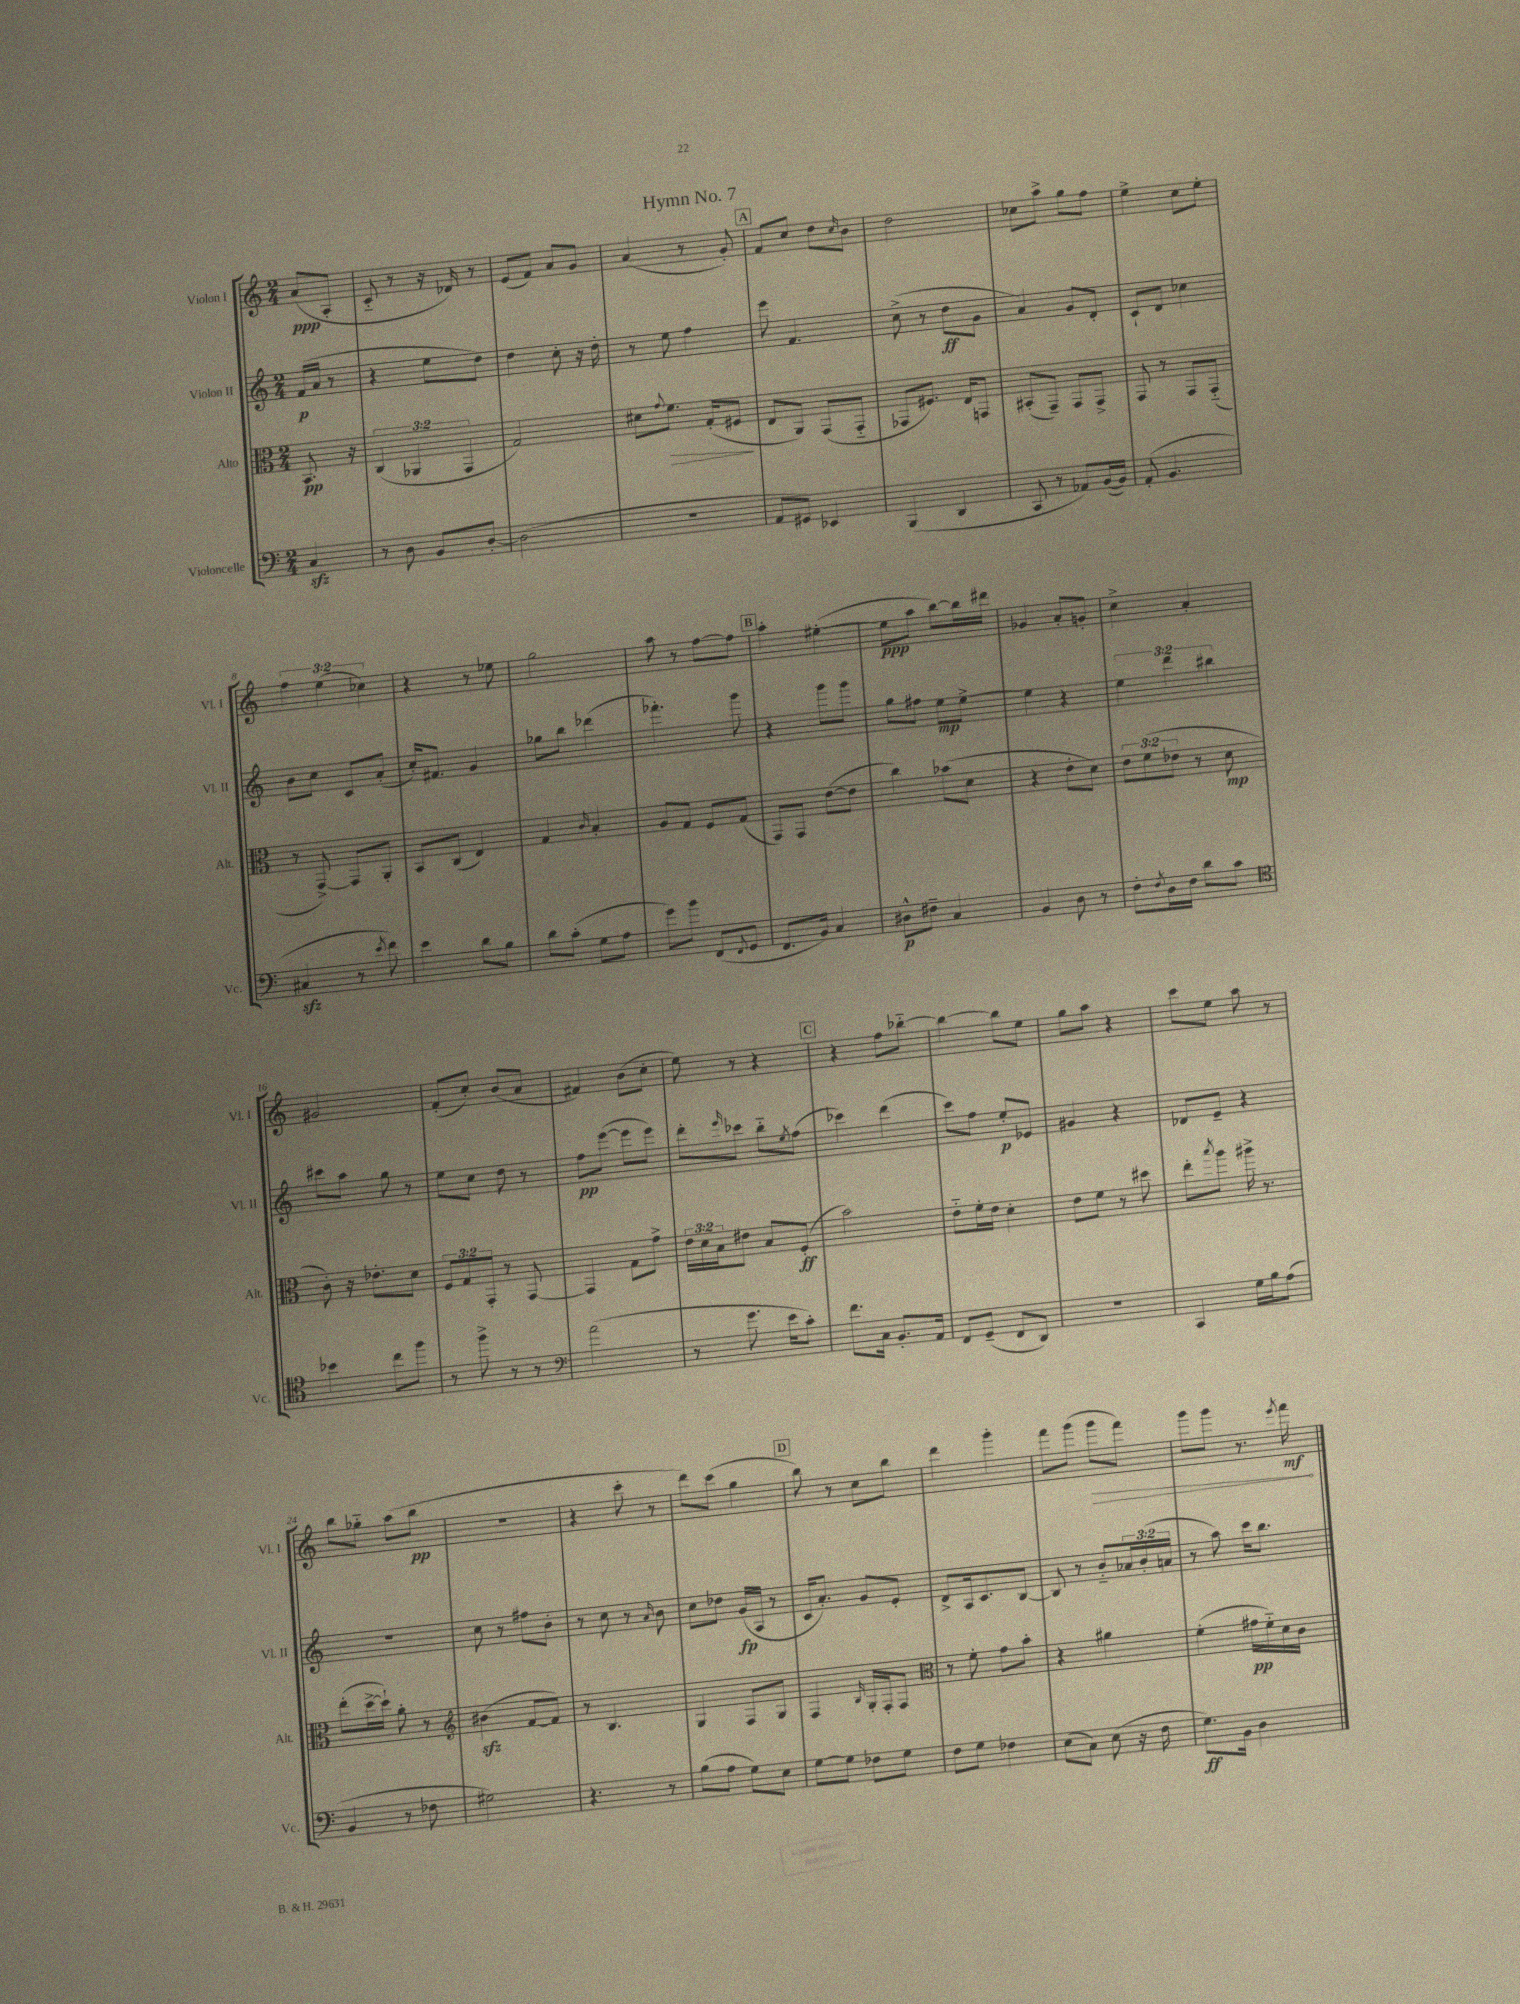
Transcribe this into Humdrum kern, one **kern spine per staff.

**kern	**kern	**kern	**kern
*staff4	*staff3	*staff2	*staff1
*clefF4	*clefC3	*clefG2	*clefG2
*k[]	*k[]	*k[]	*k[]
*M2/4	*M2/4	*M2/4	*M2/4
4C	8.BB	(16f	(8a
.	.	16a	.
.	.	8r	8A'
.	16r	.	.
=	=	=	=
8r	(6C	4r	8c'~
8D	.	.	8r
.	6AA-	.	.
8BB	.	8ee	16r
.	.	.	16d-)
.	6GG	.	.
[8D'	.	8dd)	8r
=	=	=	=
(2D]	2G)	4dd	(8e
.	.	.	8f)
.	.	8cc'	8a
.	.	16r	8g
.	.	16dd'	.
=	=	=	=
2r	8d#	8r	(4a
.	8qqg	.	.
.	8.f	8ee	.
.	.	4ff	8r
.	(16G'	.	.
.	8F#	.	8g')
=	=	=	=
8AA	8E	8eee	8f
8GG#)	8AA)	4.f	8cc
4EE-	(8GG	.	8dd
.	.	.	16qqcc
.	8GG'~	.	8b
=	=	=	=
(4BBB	8GG-	(8cc^	2dd
.	8.F#)	8r	.
4DD	.	8dd	.
.	16E	.	.
.	8GG	8g	.
=	=	=	=
8CC	(8BB#'	4a)	8cc-
8r	8GG~)	.	8aa^
8AA-)	8GG	8g	8gg
([16BB	8GG^	8d'	8ff
16BB])	.	.	.
=	=	=	=
(8AA'	8GG	8c`	4ee^
4.BB	8r	8d	.
.	8GG	4cc-	8cc
.	(8GG'~	.	8ee'
=	=	=	=
4C#	8r	8b	6ff
.	[8GG^)	8cc	.
.	.	.	(6ee
8r	8GG]	8c	.
.	.	.	6cc-)
8qe	.	.	.
8f)	8AA'	(8a'	.
=	=	=	=
4e	8BB	16cc')	4r
.	.	8.f#	.
.	(8C	.	.
8d	4E)	4g	8r
8B	.	.	8ee-
=	=	=	=
8d	4G	8gg-	2gg
(8c'	.	8bb	.
.	16qqc	.	.
8G	4B'	(4ddd-	.
8A	.	.	.
=	=	=	=
8g)	8A	4.fff-')	8aa
8b	8G	.	8r
(8FF	8F	.	[8ff
8qqFF	.	.	.
8GG	(8G	8ggg	8ff]
=	=	=	=
8.FF	8GG)	4r	4aa'
.	8GG	.	.
16BB)	.	.	.
4C	([8e	8ggg	([4ee#'
.	8e]	8ggg	.
=	=	=	=
8D#^^	4cc)	8gg	8ee#]
8F#~	.	8ff#	8aa
4C	(8b-	8ee	[8bb)
.	8d	[8ee^	16bb]
.	.	.	16ddd#
=	=	=	=
4BB	4r	4ee]	4g-
8D	8e'	4r	8a'
8r	8d)	.	8g'
=	=	=	=
8F'	12e	6ee	4cc^
.	(12f	.	.
8qF	.	.	.
16D	.	.	.
.	12e-	6ddd	.
16F	.	.	.
8d	8r	.	4a'
.	.	6bb#	.
8c	8d	.	.
=	=	=	=
*clefC4	*	*	*
4b-	8c')	8ccc#	2g#
.	16r	8aa	.
.	8.e-'	.	.
8cc	.	8gg	.
8ff	8d	8r	.
=	=	=	=
8r	12F	8ee	(8f'
.	12G	.	.
8ff^	.	8cc	8cc')
.	12GG'	.	.
8r	8r	8dd	(8b
8r	[8GG	8r	8a
=	=	=	=
*clefF4	*	*	*
(2a	4GG]	8ff	4f#)
.	.	([8eee	.
.	8G	8eee]	(8b
.	8g^	8eee)	8cc'
=	=	=	=
8r	24e	8ddd'	8ee)
.	24d	.	.
.	24B	.	.
.	.	16qqeee	.
8.g	8e#	8ccc-	8r
.	8B	8bb'~	4r
16e	.	.	.
.	.	8qee	.
8c')	(8F'	(8ff	.
=	=	=	=
8.f	2b)	4ccc-)	4r
16C	.	.	.
8.BB'	.	(4ddd	8ff
.	.	.	[8bb-'~
16AA	.	.	.
=	=	=	=
8FF	8e'~	8ccc)	4bb-_
(8GG~	16f'	8ff	.
.	16e	.	.
8FF	4d'	8ee'	8bb-]
8DD)	.	8e-	8ee
=	=	=	=
2r	8e	4g#	8gg
.	8f	.	8aa
.	8r	4r	4r
.	8dd#	.	.
=	=	=	=
4CC	8ee'	8d-	8ccc
.	8qbb	.	.
.	8aa	8e~	8ee
16G	16aa#^	4r	8aa
16B	8.r	.	.
(8A	.	.	8r
=	=	=	=
4BB	(8ee'	2r	8bb
.	[16dd^	.	8gg-'~
.	16dd`])	.	.
8r	8a'	.	(8aa
8F-	8r	.	8bb
=	=	=	=
*	*clefG2	*	*
2G#)	(4b#	8cc	2r
.	.	8r	.
.	[8f	8ff#	.
.	8f])	8b'	.
=	=	=	=
4.r	8r	8r	4r
.	4.B	8cc	.
.	.	8r	8ccc'
.	.	16qqa	.
8r	.	8b	8r
=	=	=	=
(8B	4G	8cc	8ddd)
8A	.	8dd-	(8ccc
8G)	8F	(16g	4gg
.	.	16A	.
8E	8G	8r	.
=	=	=	=
[8G	4F	16c	8bb)
.	.	8.a')	.
8G]	.	.	8r
.	16qqB	.	.
8F-	16G'	8g	8cc
.	16F'	.	.
8G	8F	8e'	8bb
=	=	=	=
*	*clefC3	*	*
8F	8r	8d^	4ddd
8G	8f'	16A	.
.	.	8.c	.
4F-	8g	.	4ggg'
.	8b'	[8B	.
=	=	=	=
(8E	4r	8B]	8fff
8C)	.	8r	(8ggg
(8E	4a#	8b'~	8ggg
16r	.	24a-	8fff)
.	.	(24b'	.
16F	.	.	.
.	.	24a	.
=	=	=	=
8.G)	(4f'	8r	8ggg
.	.	8aa)	8ggg
16BB	.	.	.
4D	16g#	16ccc	8.r
.	16f'~)	8.bb	.
.	16d	.	.
.	.	.	8qeee
.	16c	.	16fff
==	==	==	==
*-	*-	*-	*-
